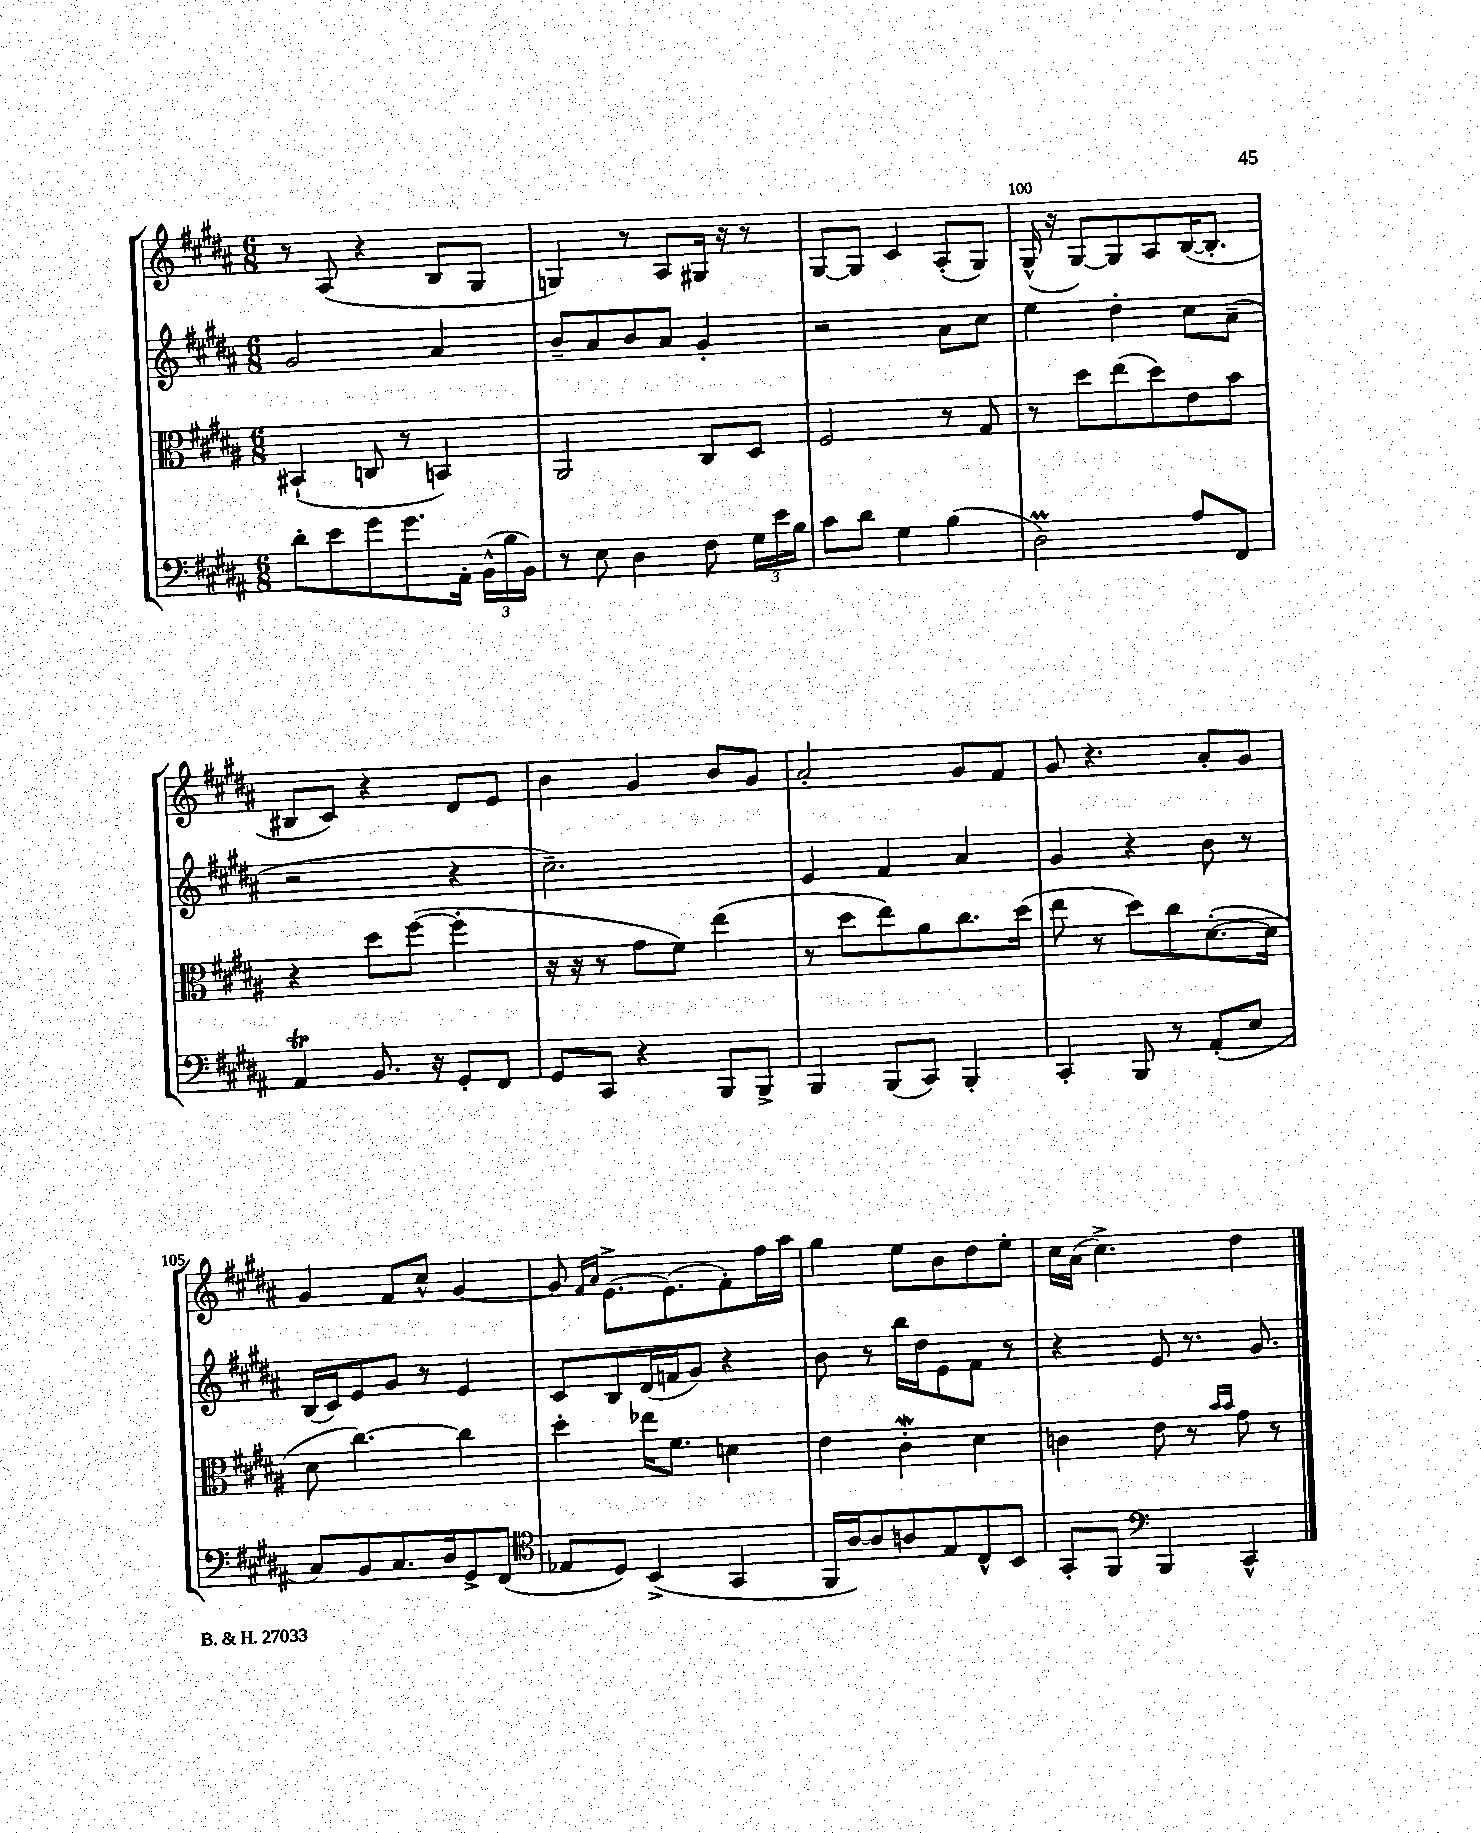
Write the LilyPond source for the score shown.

<<
\new StaffGroup <<
\new Staff = "s0" {
    \clef treble \key b \major \numericTimeSignature \time 6/8
    \autoBeamOff r8 ais8( r4 b8[ gis8] |
    g4) r8 ais8[ gis16] r16 r8 |
    gis8[~ gis8] cis'4 ais8[-.( gis8]) |
    gis16-^( r16 gis8[~) gis8 ais8 b16~( b8.]-. |
    bis8[ cis'8]) r4 dis'8[ e'8] |
    b'4 gis'4 b'8[ gis'8] |
    ais'2-. gis'8[ fis'8] |
    gis'8 r4. ais'8[-. gis'8] |
    gis'4 fis'8[ cis''8]-^ gis'4~ |
    gis'8 \grace { fis'16[ ais'16] } e'8.[~-> e'8.( fis'8-.) fis''16 ais''16] |
    gis''4 e''8[ b'8 dis''8 e''8]-. |
    cis''16[ ais'16]( cis''4.->) dis''4 \bar "|." |
}
\new Staff = "s1" {
    \clef treble \key b \major \numericTimeSignature \time 6/8
    \autoBeamOff gis'2 ais'4 |
    b'8[-- ais'8 b'8 ais'8] gis'4-. |
    r2 ais'8[ cis''8] |
    e''4 dis''4-. cis''8[ ais'8]--( |
    r2 r4 |
    cis''2.--) |
    e'4 fis'4 ais'4 |
    gis'4 r4 b'8 r8 |
    b16[( cis'16) e'8 gis'8] r8 e'4 |
    cis'8[ b8 dis'16( f'16 gis'8]) r4 |
    b'8 r8 b''16[ dis''16 e'8 fis'8] r8 |
    r4 e'8 r8. gis'8. \bar "|." |
}
\new Staff = "s2" {
    \clef alto \key b \major \numericTimeSignature \time 6/8
    \autoBeamOff bis,4-!( c8 r8 b,4) |
    ais,2 cis8[ dis8] |
    fis2 r8 gis8 |
    r8 dis''8[ e''8( dis''8) e'8 b'8] |
    r4 dis''8[ fis''8]~( fis''4-. |
    r16 r16 r8 gis'8[ fis'8]) e''4( |
    r8 dis''8[ e''8) ais'8 cis''8. dis''16]( |
    e''8 r8 dis''8[) cis''8 dis'8.~-.( dis'16] |
    dis'8 cis''4.~) cis''4 |
    dis''4-. ees''16[ fis'8.] d'4 |
    e'4 cis'4-.\mordent dis'4 |
    c'4 e'8 r8 \grace { b'16[ b'16] } gis'8 r8 \bar "|." |
}
\new Staff = "s3" {
    \clef bass \key b \major \numericTimeSignature \time 6/8
    \autoBeamOff dis'8[-. e'8 gis'8 gis'8. ais,16]-. \tuplet 3/2 { b,16[-^( b16 b,16]) } |
    r8 e8 dis4 fis8 \tuplet 3/2 { gis16[ e'16 b16] } |
    cis'8[ dis'8] gis4 b4( |
    dis2\prall) ais8[ fis,8] |
    ais,4\trill b,8. r16 gis,8[-. fis,8] |
    gis,8[ cis,8] r4 b,,8[ b,,8]-> |
    b,,4 b,,8[( cis,8]) b,,4-. |
    cis,4-. b,,8 r8 ais,8[-.( e8] |
    cis8[) b,8 cis8. dis16 gis,8-> fis,8]( |
    \clef tenor ees8[ dis8]) b,4->( gis,4 |
    fis,16[ ais16~) ais8 a8 e8 cis8-^ b,8] |
    gis,8[-. fis,8] \clef bass b,,4 cis,4-^ \bar "|." |
}
>>
>>
\layout { \context { \Score currentBarNumber = #97 \override BarNumber.break-visibility = ##(#f #t #t) barNumberVisibility = #(every-nth-bar-number-visible 5) } }
